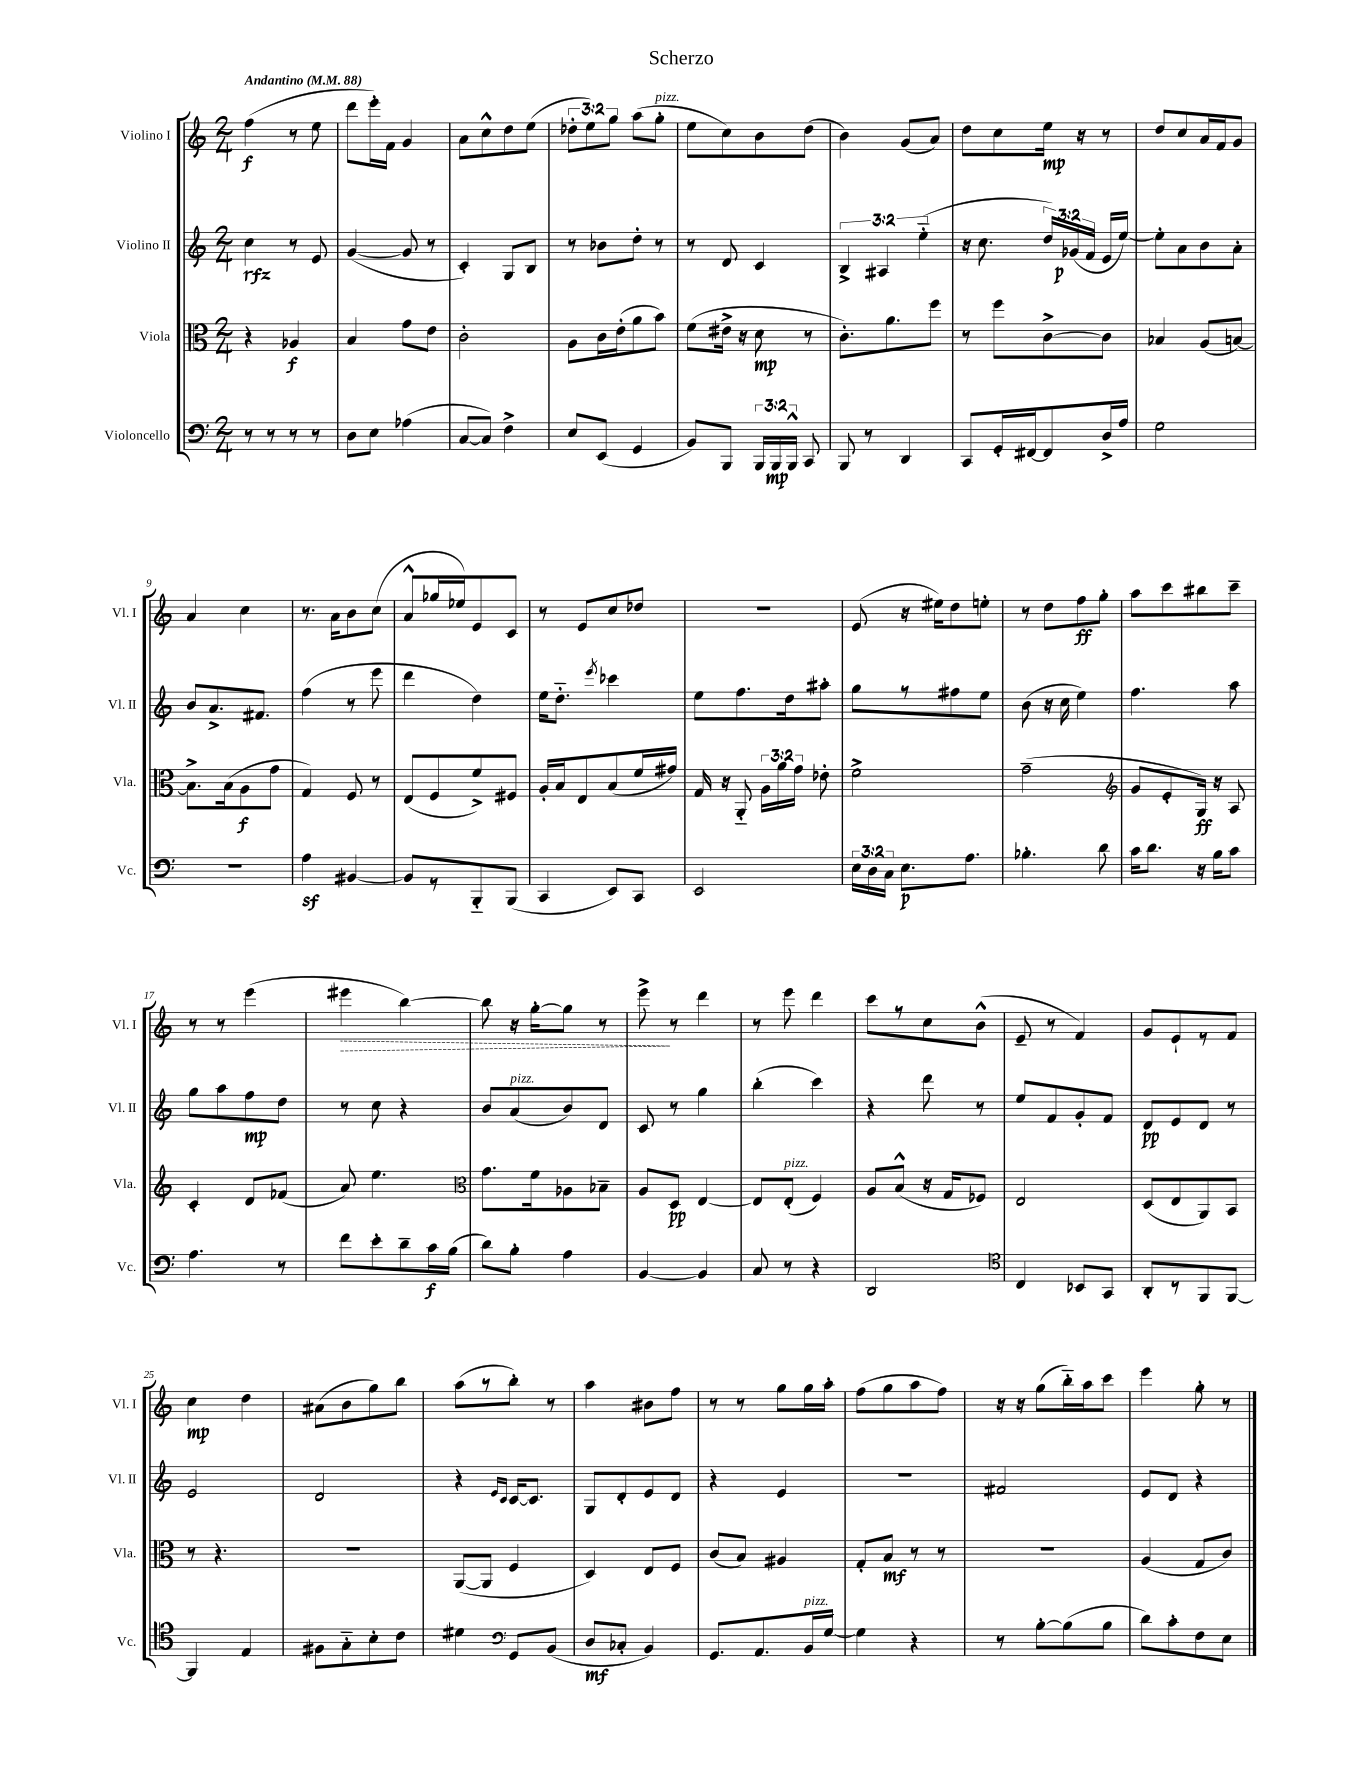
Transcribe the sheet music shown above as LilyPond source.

\header { title = "Scherzo" }
<<
\new StaffGroup <<
\new Staff = "s0" \with { instrumentName = "Violino I" shortInstrumentName = "Vl. I" } {
    \clef treble \key c \major \numericTimeSignature \time 2/4 \override Staff.TupletNumber.text = #tuplet-number::calc-fraction-text \tempo "Andantino" 4 = 88
    \autoBeamOff f''4\f( r8 e''8 |
    d'''8[ e'''16-.) f'16] g'4 |
    a'8[ c''8-^ d''8 e''8]( |
    \tuplet 3/2 { des''8[-. e''8) g''8] } a''8[( g''8]-.^\markup { \italic "pizz." } |
    e''8[ c''8) b'8 d''8]( |
    b'4) g'8[( a'8]) |
    d''8[ c''8 e''16]\mp r16 r8 |
    d''8[ c''8 a'16 f'16 g'8] |
    a'4 c''4 |
    r8. a'16[ b'8 c''8]( |
    a'8[-^ ges''16 ees''16) e'8 c'8] |
    r8 e'8[ c''8 des''8] |
    R2 |
    e'8( r16 eis''16[) d''8 e''8]-. |
    r8 d''8[ f''8\ff g''8]-. |
    a''8[ c'''8 bis''8 c'''8]-- |
    r8 r8 e'''4( |
    \once \override Hairpin.style = #'dashed-line eis'''4\> b''4~) |
    b''8 r16 g''16[~-. g''8] r8 |
    e'''8->\! r8 d'''4 |
    r8 e'''8 d'''4 |
    c'''8[ r8 c''8 b'8]-^( |
    e'8-- r8 f'4) |
    g'8[ e'8-! r8 f'8] |
    c''4\mp d''4 |
    ais'8[( b'8 g''8) b''8] |
    a''8[( r8 b''8]-.) r8 |
    a''4 bis'8[ f''8] |
    r8 r8 g''8[ g''16 a''16]-. |
    f''8[( g''8 a''8 f''8]) |
    r16 r16 g''8[( b''16-_) a''16 c'''8] |
    e'''4 g''8-. r8 \bar "|." |
}
\new Staff = "s1" \with { instrumentName = "Violino II" shortInstrumentName = "Vl. II" } {
    \clef treble \key c \major \numericTimeSignature \time 2/4 \override Staff.TupletNumber.text = #tuplet-number::calc-fraction-text
    \autoBeamOff c''4\rfz r8 e'8 |
    g'4~( g'8 r8 |
    c'4-.) g8[ b8] |
    r8 bes'8[ d''8]-. r8 |
    r8 d'8 c'4 |
    \tuplet 3/2 { b4-> ais4 e''4-_( } |
    r16 c''8. \tuplet 3/2 { d''16[) ges'16\p( f'16] } e'16[ e''16]~) |
    e''8[-. a'8 b'8 a'8]-. |
    b'8[ a'8.-> fis'8.] |
    f''4( r8 e'''8 |
    d'''4 d''4) |
    e''16[ d''8.]-_ \acciaccatura { e'''8 } ces'''4 |
    e''8[ f''8. d''16 ais''8]-. |
    g''8[ r8 fis''8 e''8] |
    b'8( r16 c''16 e''4) |
    f''4. a''8 |
    g''8[ a''8 f''8\mp d''8] |
    r8 c''8 r4 |
    b'8[ a'8^\markup { \italic "pizz." }( b'8) d'8] |
    c'8 r8 g''4 |
    b''4-.( c'''4) |
    r4 d'''8 r8 |
    e''8[ f'8 g'8-. f'8] |
    d'8[\pp e'8 d'8] r8 |
    e'2 |
    d'2 |
    r4 \grace { e'16[ c'16] } c'16[~ c'8.] |
    g8[ d'8-. e'8 d'8] |
    r4 e'4 |
    r2 |
    fis'2 |
    e'8[ d'8] r4 \bar "|." |
}
\new Staff = "s2" \with { instrumentName = "Viola" shortInstrumentName = "Vla." } {
    \clef alto \key c \major \numericTimeSignature \time 2/4 \override Staff.TupletNumber.text = #tuplet-number::calc-fraction-text
    \autoBeamOff r4 aes4\f |
    b4 g'8[ e'8] |
    c'2-. |
    a8[ c'16 e'16-.( a'8 b'8]) |
    f'8[( eis'16]-> r16 d'8\mp r8 |
    c'8.[-.) a'8. f''8] |
    r8 f''8[ c'8~-> c'8] |
    bes4 a8[( b8]~) |
    b8.[-> b16( a8\f g'8] |
    g4) f8 r8 |
    e8[( f8 f'8->) fis8] |
    a16[-. b16 e8 b8( f'16 gis'16]) |
    g16 r16 a,8-_ \tuplet 3/2 { a16[ a'16 g'16] } ees'8-. |
    f'2-> |
    g'2--( |
    \clef treble g'8[ e'8-. g16]\ff) r16 a8 |
    c'4-. d'8[ fes'8]( |
    a'8) e''4. |
    \clef alto g'8.[ f'16 aes8 bes8]-- |
    a8[ d8]\pp e4~ |
    e8[ e8]-.^\markup { \italic "pizz." }( f4) |
    a8[ b8]-^( r16 g16[ fes8]) |
    e2 |
    d8[( e8 a,8) b,8] |
    r8 r4. |
    R2 |
    a,8[~( a,8] f4 |
    d4) e8[ f8] |
    c'8[( b8]) ais4 |
    g8[-. b8]\mf r8 r8 |
    R2 |
    a4( g8[ c'8]) \bar "|." |
}
\new Staff = "s3" \with { instrumentName = "Violoncello" shortInstrumentName = "Vc." } {
    \clef bass \key c \major \numericTimeSignature \time 2/4 \override Staff.TupletNumber.text = #tuplet-number::calc-fraction-text
    \autoBeamOff r8 r8 r8 r8 |
    d8[ e8] aes4( |
    c8[~ c8]) f4-> |
    e8[ e,8]( g,4 |
    b,8[) b,,8] \tuplet 3/2 { b,,16[ b,,16\mp b,,16]-^ } c,8 |
    b,,8 r8 d,4 |
    c,8[ g,16-. fis,16~ fis,8 d16-> a16] |
    g2 |
    R2 |
    a4\sf bis,4~ |
    bis,8[ r8 b,,8-_ b,,8]( |
    c,4 e,8[) c,8] |
    e,2 |
    \tuplet 3/2 { e16[ d16 c16] } e8.[\p a8.] |
    bes4.-. d'8 |
    c'16[ d'8.] r16 b16[ c'8] |
    a4. r8 |
    f'8[ e'8-. d'8-- c'16\f b16]( |
    d'8[) b8]-. a4 |
    b,4~ b,4 |
    c8 r8 r4 |
    d,2 |
    \clef tenor c4 bes,8[ g,8] |
    a,8[-. r8 f,8 f,8]~ |
    f,4 e4 |
    fis8[ g8-_ b8-. c'8] |
    dis'4 \clef bass g,8[ b,8]( |
    d8[\mf ces8]-. b,4) |
    g,8.[ a,8. b,16^\markup { \italic "pizz." } g16]~ |
    g4 r4 |
    r8 b8[~-. b8( b8] |
    d'8[) c'8-. f8 e8] \bar "|." |
}
>>
>>
